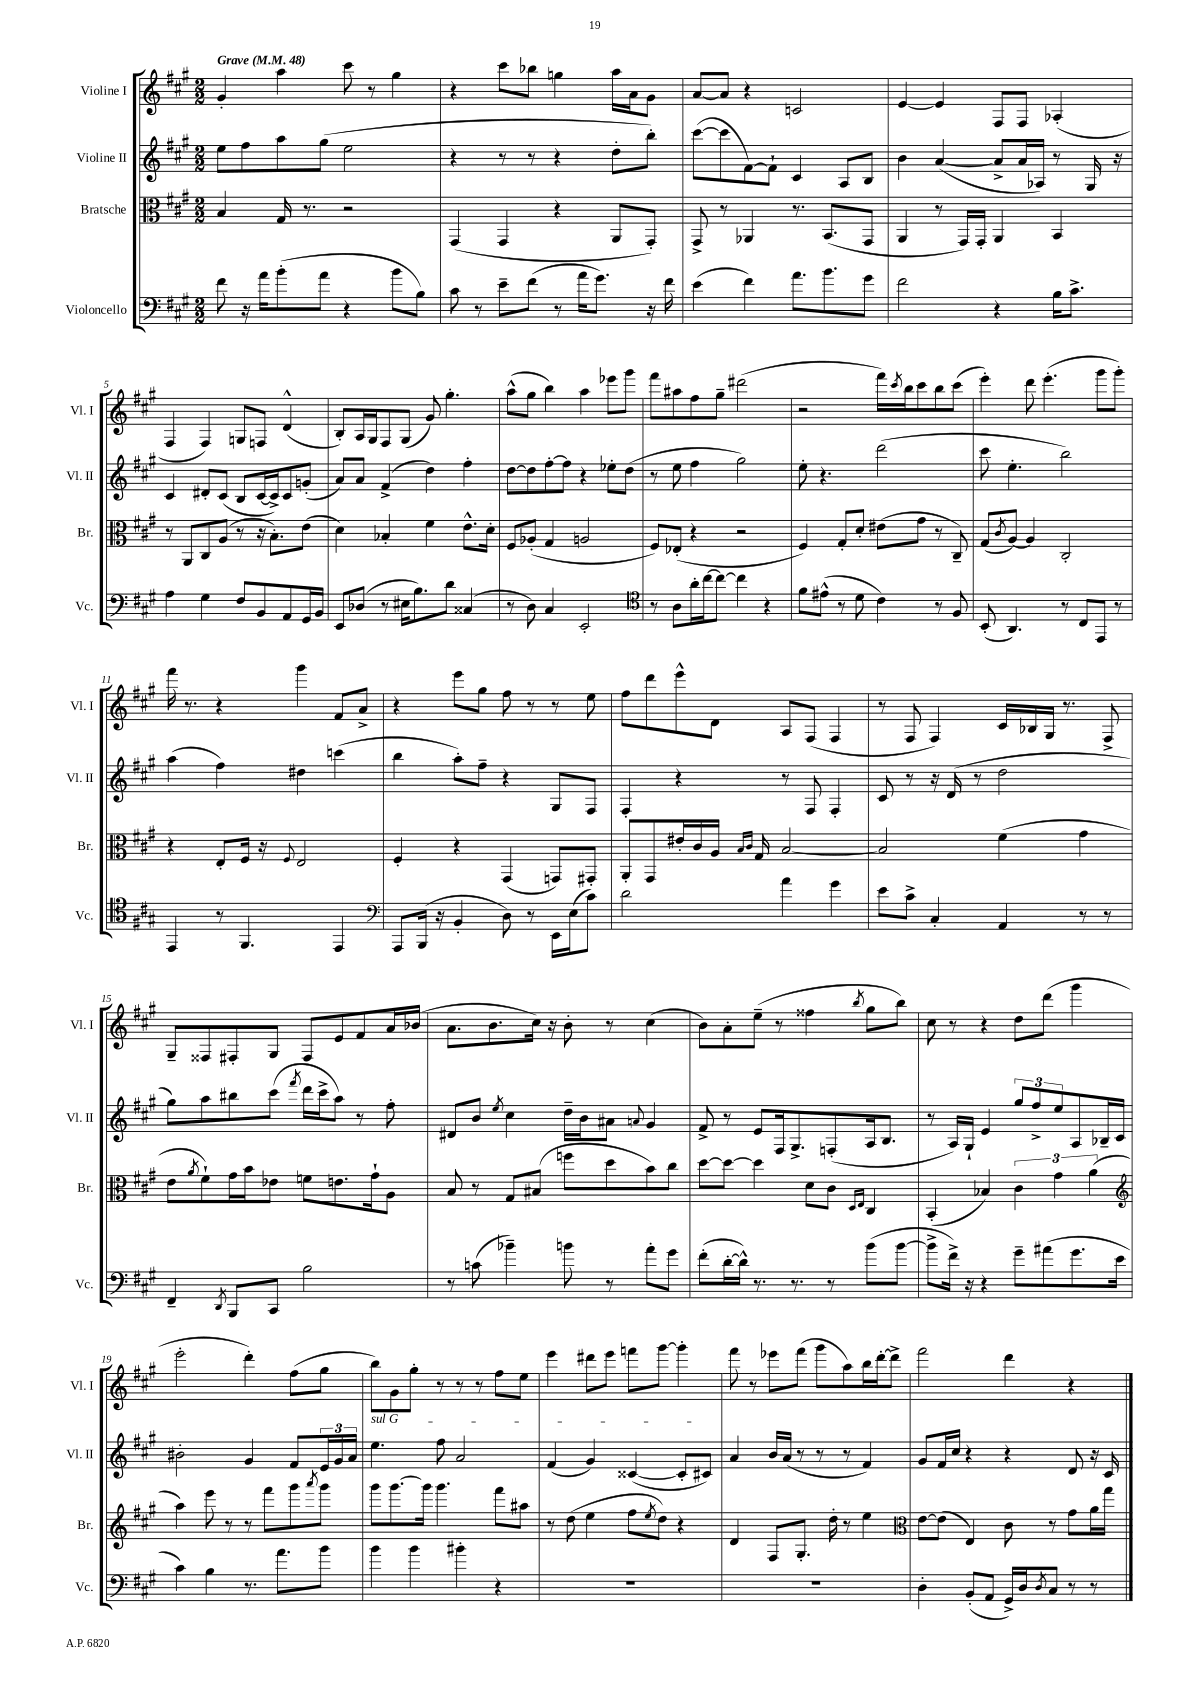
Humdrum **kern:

**kern	**kern	**kern	**kern
*staff4	*staff3	*staff2	*staff1
*clefF4	*clefC3	*clefG2	*clefG2
*k[f#c#g#]	*k[f#c#g#]	*k[f#c#g#]	*k[f#c#g#]
*M2/2	*M2/2	*M2/2	*M2/2
*MM48	*MM48	*MM48	*MM48
8f#	4B	8ee	4g#'
16r	.	8ff#	.
16a	.	.	.
(8b'	16G#	8aa	4aa
.	8.r	.	.
8a	.	(8gg#	.
4r	2r	2ee	8ccc#
.	.	.	8r
8b	.	.	4gg#
8B)	.	.	.
=	=	=	=
8c#	(4GG#	4r	4r
8r	.	.	.
8e~	4GG#	8r	8ccc#
(8f#	.	8r	8bb-
8r	4r	4r	4gg
16a	.	.	.
8.g#)	.	.	.
.	8AA	8dd'	16aa
.	.	.	16a
16r	8GG#')	8bb')	8g#
16f#	.	.	.
=	=	=	=
(4e	8GG#^	([8ccc#	[8a
.	8r	8ccc#]	8a]
4f#)	4AA-	[8f#)	4r
.	.	8f#`]	.
8.a	8.r	4c#	2c
8.b	(8.BB	.	.
.	.	8A	.
8g#	8GG#	8B	.
=	=	=	=
2f#	4AA	4b	[4e
.	8r	([4a	4e]
.	16GG#)	.	.
.	16GG#'	.	.
4r	4AA	8a^]	8F#
.	.	16a	8F#
.	.	16A-)	.
16B	4BB	8r	(4A-'
8.c#^	.	.	.
.	.	16G#	.
.	.	16r	.
=	=	=	=
4A	8r	4c#	4F#
.	8AA	.	.
4G#	8C#	8d#'	4F#)
.	(8A	(8c#	.
8F#	8r	8B	8G
8BB	16r	[16c#	8F
.	8.B')	16c#^])	.
8AA	.	8c#	(4d^^
16GG#	(8e	(8g'	.
16BB	.	.	.
=	=	=	=
8EE	4d)	8a)	8B')
(8D-	.	8a	16A
.	.	.	16G#
8r	4B-'	(4f#^	8F#
16E#	.	.	(8G#
8.B)	.	.	.
.	4f#	4dd)	8g#)
8d	.	.	4.gg#'
(4C##	8.e^^	4ff#'	.
.	16d'	.	.
=	=	=	=
8r	8F#	[8dd	(8aa^^
8D)	(8A-'	8dd]	8gg#
4C#	4G#	[8ff#'	4bb)
.	.	8ff#]	.
2EE'	2A	4r	4aa
.	.	8ee-'	8eee-
.	.	(8dd	8ggg#
=	=	=	=
*clefC4	*	*	*
8r	8F#)	8r	8fff#
8A	(8E-'	8ee	8aa#
16a'	4r	4ff#	8ff#
[16cc#	.	.	.
8cc#_	.	.	8gg#~
4cc#]	2r	2gg#)	(2ddd#
4r	.	.	.
=	=	=	=
8f#	4F#)	8ee'	2r
(8e#^^	.	4.r	.
8r	8G#'	.	.
8d	8d'	.	.
4c#)	(8e#	(2ddd	16fff#)
.	.	.	8qccc#
.	.	.	16bb
.	8g#	.	8ccc#
8r	8r	.	8bb
8F#	8C#~)	.	(8ccc#
=	=	=	=
(8BB'	(8G#	8ccc#	4eee')
.	8qc#	.	.
4.AA)	[8A)	4.ee'	.
.	4A]	.	8ddd
.	.	.	(4.eee'
8r	2C#'	2bb)	.
8C#	.	.	.
8EE	.	.	8ggg#
8r	.	.	8ggg#')
=	=	=	=
4EE	4r	(4aa	16fff#
.	.	.	8.r
8r	8E'	4ff#)	4r
4.FF#	16F#	.	.
.	16r	.	.
.	8qqF#	.	.
.	2E	4dd#	4ggg#
4EE	.	(4ccc	8f#
.	.	.	8a^
=	=	=	=
*clefF4	*	*	*
8AAA	4F#'	4bb	4r
(16BBB	.	.	.
16r	.	.	.
4BB'	4r	8aa')	8eee
.	.	8ff#~	8gg#
8D)	(4GG#	4r	8ff#
8r	.	.	8r
16EE	8GG)	8G#	8r
(16E	.	.	.
8c#)	8GG#'	8F#	8ee
=	=	=	=
2d	8AA'	4F#'	8ff#
.	8GG#	.	8ddd
.	16e#'	4r	8eee^^
.	16c#	.	.
.	16A	.	8d
.	16qqB	.	.
.	16qqc#	.	.
.	16G#	.	.
4a	[2B	8r	8A
.	.	8F#	(8F#
4g#	.	4F#'	4F#
=	=	=	=
8e	2B]	8c#	8r
8c#^	.	8r	8F#
4C#'	.	16r	4F#)
.	.	(16d	.
.	.	8r	.
4AA	(4f#	2dd	16c#
.	.	.	16B-
.	.	.	16G#
.	.	.	8.r
8r	4g#	.	.
8r	.	.	8F#^
=	=	=	=
4FF#~	8e	8gg#)	8G#~
.	8qa	.	.
.	8f#`)	8aa	8F##
8qDD	.	.	.
8BBB	16g#	8bb#	8F#'
.	16b	.	.
8CC#	8e-	(8ccc#	8G#
.	.	8qfff#	.
2B	8f	16ddd	8F#
.	.	16ccc#^	.
.	8.e	8aa)	8e
.	.	8r	8f#
.	16g#`	.	.
.	8A	8ff#'	16a
.	.	.	(16b-
=	=	=	=
8r	8B	8d#	8.a
(8c	8r	8b	.
.	.	.	8.b
.	.	8qee	.
4b-~)	8G#	4cc#	.
.	(8B#	.	16cc#)
.	.	.	16r
8b	8ff	16dd~	8b'
.	.	16b	.
8r	8dd	8a#	8r
.	.	8qqa	.
8a'	8b)	4g#	(4cc#
8g#	8cc#	.	.
=	=	=	=
(8f#'	[8dd	8f#^	8b)
[16d'	8dd_	8r	8a'
16d^^])	.	.	.
8.r	4dd]	8e	(8ee~
.	.	16F#	8r
8.r	.	8.G#^	.
.	8d	.	4ff##
8r	8c#	(8F'	.
.	16qqD	.	.
.	16qqE	.	8qbb
(8b	4C#	16A	8gg#
.	.	8.B	.
[8b	.	.	8bb)
=	=	=	=
8b^]	(4BB'	8r	8cc#
16f#^)	.	16A)	8r
16r	.	16G#`	.
4r	4B-)	4e	4r
8g#~	6c#	12gg#	8dd
.	.	12ff#^	.
(8a#	.	.	(8ddd
.	6g#	12ee	.
8.g#	.	8A	4ggg#
.	(6a	.	.
.	.	16B-~	.
16e	.	16c#	.
=	=	=	=
*	*clefG2	*	*
4c#)	4aa)	2b#'	2eee'
4B	8eee	.	.
.	8r	.	.
8.r	8r	4g#	4ddd')
.	8fff#	.	.
8.a	.	.	.
.	8ggg#	8f#	(8ff#
.	8qaaa	.	.
8b	8ggg#	24e	8gg#
.	.	24g#	.
.	.	24a	.
=	=	=	=
4b	8ggg#	4.ee	8bb)
.	[8.ggg#	.	8g#
4b	.	.	8gg#'
.	16ggg#]	.	.
.	4.ggg#	8ff#	8r
4b#'	.	2a	8r
.	.	.	8r
4r	8fff#	.	8ff#
.	8aa#	.	8ee
=	=	=	=
1r	8r	(4f#	4eee
.	(8dd	.	.
.	4ee	4g#)	8ddd#
.	.	.	8eee
.	8ff#	([4c##	8fff
.	8qee	.	.
.	8dd)	.	[8ggg#
.	4r	8c##']	4ggg#']
.	.	8c#)	.
=	=	=	=
1r	4d	4a	8fff#
.	.	.	8r
.	8F#	16b	8eee-
.	.	(16a	.
.	8.G#'	8r	(8fff#
.	.	8r	8ggg#
.	16dd'	.	.
.	8r	8r	8aa)
.	4ee	4f#)	16bb
.	.	.	[16ddd'
.	.	.	8ddd^]
=	=	=	=
*	*clefC3	*	*
4D'	[8e	8g#	2fff#
.	(8e]	16f#	.
.	.	16cc#	.
(8BB'	4E)	4r	.
8AA	.	.	.
16GG#^)	8c#	4r	4ddd
16D	.	.	.
8qD	.	.	.
8C#	8r	.	.
8r	8g#	8d	4r
8r	16a	16r	.
.	16gg#	16c#	.
==	==	==	==
*-	*-	*-	*-
